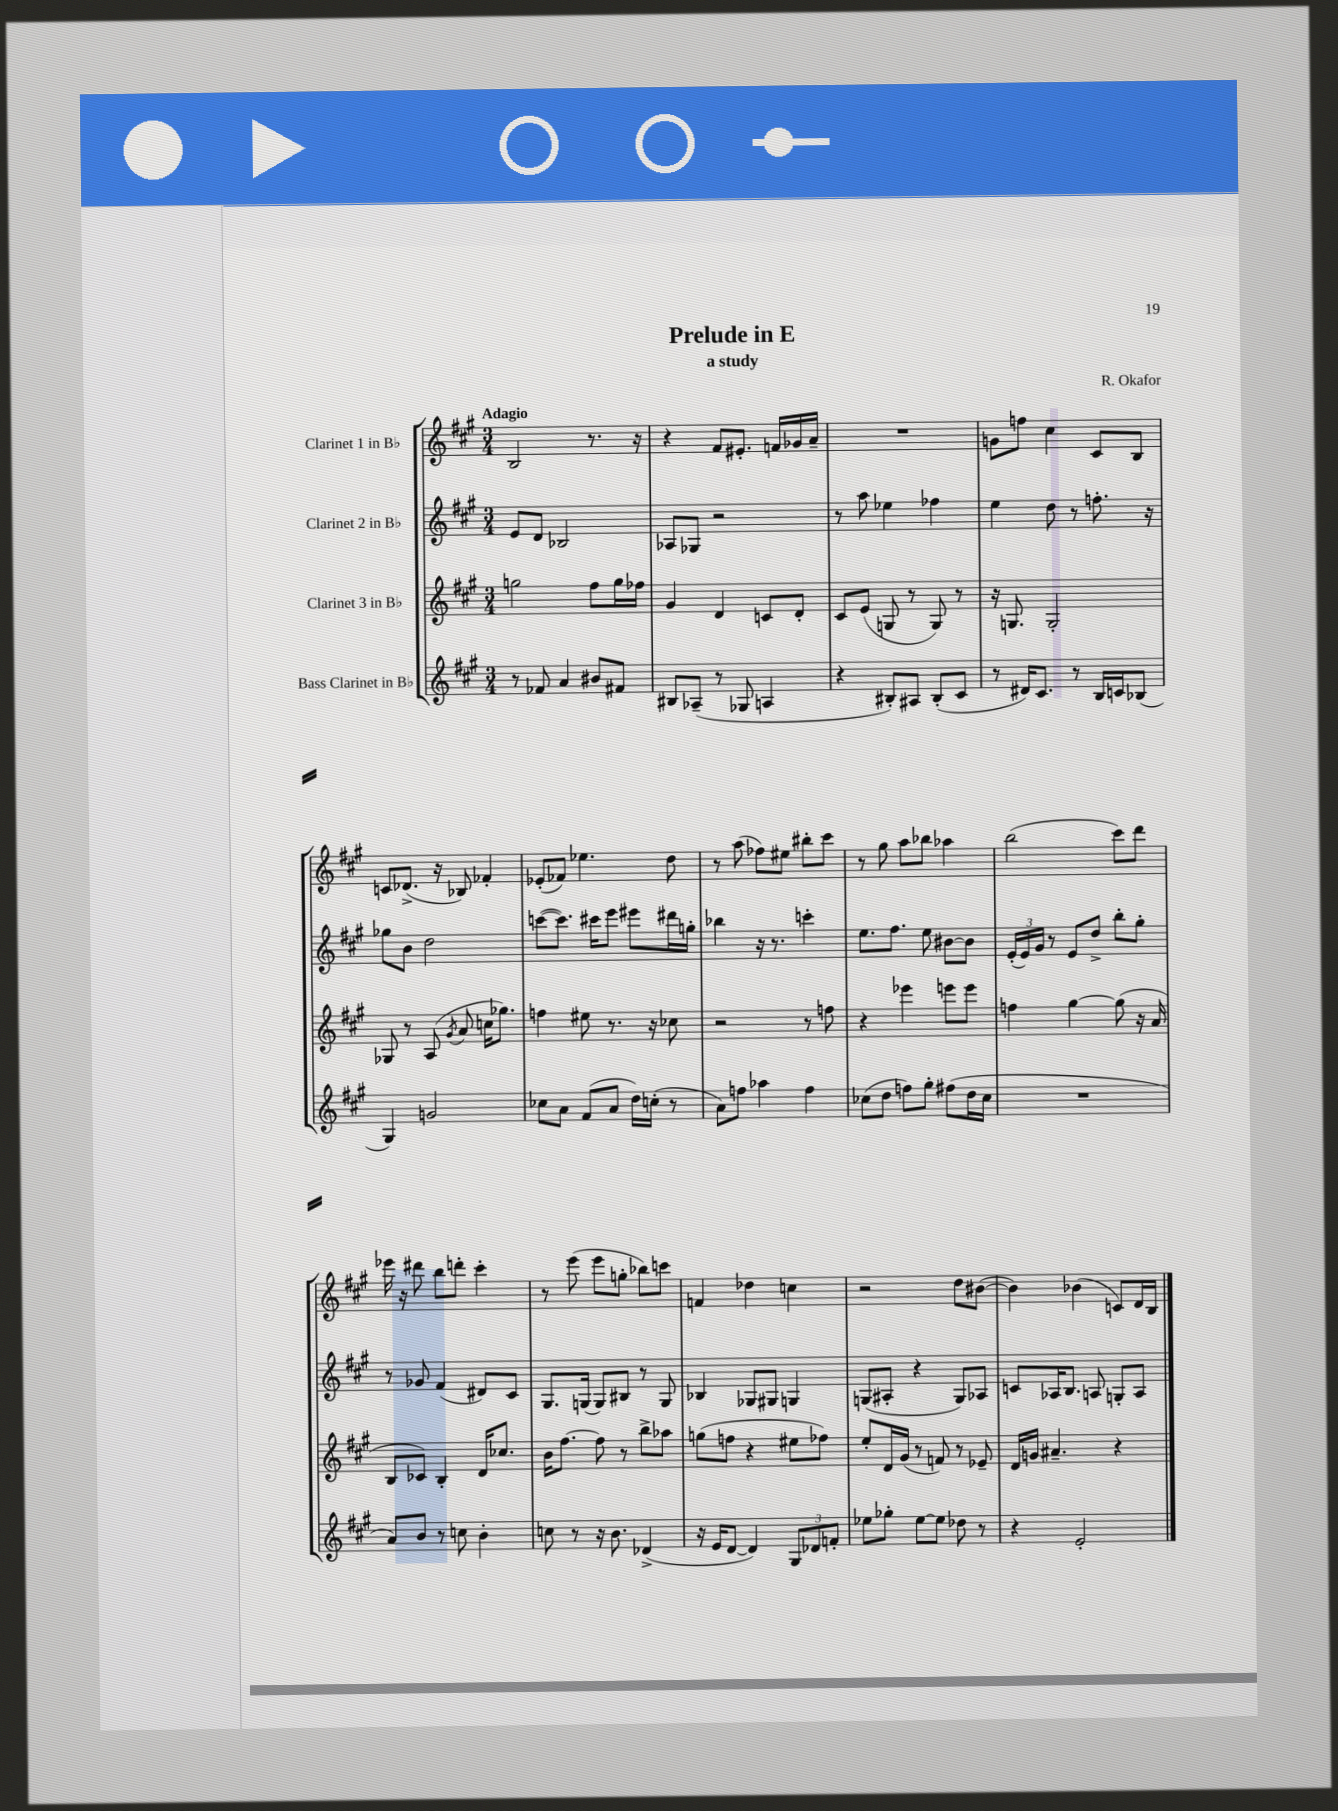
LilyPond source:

\header { title = "Prelude in E" composer = "R. Okafor" subtitle = "a study" }
<<
\new StaffGroup <<
\new Staff = "s0" \with { instrumentName = "Clarinet 1 in Bb" } {
    \clef treble \key a \major \numericTimeSignature \time 3/4 \tempo "Adagio"
    \autoBeamOff b2 r8. r16 |
    r4 fis'8[ eis'8.]-. f'16[ ges'16 a'16]-- |
    R2. |
    g'8[ f''8] cis''4 cis'8[ b8] |
    c'8[ des'8.]->( r16 bes8) fes'4-. |
    ees'8[-.( fes'8]) ees''4. d''8 |
    r8 a''8( fes''8[) eis''8] bis''8[-. cis'''8] |
    r8 gis''8 a''8[ bes''8] aes''4 |
    b''2( cis'''8[) d'''8] |
    ees'''16 r16 dis'''8 b''8[ d'''8]-. cis'''4-. |
    r8 e'''8( e'''8[ g''8]-. bes''8[) c'''8] |
    f'4 des''4 c''4 |
    r2 d''8[ bis'8]~( |
    bis'4) bes'4( c'8[) d'16 b16] \bar "|." |
}
\new Staff = "s1" \with { instrumentName = "Clarinet 2 in Bb" } {
    \clef treble \key a \major \numericTimeSignature \time 3/4
    \autoBeamOff e'8[ d'8] bes2 |
    aes8[ ges8] r2 |
    r8 a''8 ees''4 fes''4 |
    e''4 d''8 r8 f''8.-. r16 |
    ges''8[ b'8] d''2 |
    c'''8[~( c'''8.]) cis'''16[ e'''8] eis'''8[ dis'''16 g''16]-. |
    bes''4 r16 r8. c'''4-. |
    e''8.[ fis''8.] e''8 bis'8[~ bis'8] |
    \tuplet 3/2 { e'16[-.( e'16) gis'16] } r8 e'8[ d''8]-> b''8[-. gis''8]-. |
    r8 ges'8 fis'4( dis'8[) cis'8] |
    gis8.[ g16]( g8[) bis8] r8 g8 |
    bes4 ges8[ gis8] g4 |
    g8[( ais8]-. r4 g8[) aes8] |
    c'8[ aes16 b8.] a8 g8[-. a8] \bar "|." |
}
\new Staff = "s2" \with { instrumentName = "Clarinet 3 in Bb" } {
    \clef treble \key a \major \numericTimeSignature \time 3/4
    \autoBeamOff g''2 fis''8[ g''16 fes''16] |
    gis'4 d'4 c'8[ d'8]-. |
    cis'8[ e'8]( g8 r8 g8) r8 |
    r16 g8. g2-. |
    ges8 r8 a8( \acciaccatura { gis'8 } a'8 c''16[ ges''8.]) |
    f''4 eis''8 r8. r16 ces''8 |
    r2 r8 f''8 |
    r4 ees'''4 e'''8[ e'''8] |
    f''4 gis''4~ gis''8( r16 a'16 |
    b8[ ces'8]) b4-. d'16[ ces''8.] |
    b'16[ fis''8.]~ fis''8 r8 b''8[-> aes''8] |
    g''8[( f''8] r4 eis''8[ fes''8]) |
    e''8[-. d'16 gis'16]( r8 f'8) r8 ees'8-- |
    d'16[ g'16] ais'4.-- r4 \bar "|." |
}
\new Staff = "s3" \with { instrumentName = "Bass Clarinet in Bb" } {
    \clef treble \key a \major \numericTimeSignature \time 3/4
    \autoBeamOff r8 fes'8 a'4 bis'8[ fis'8] |
    bis8[ aes8]--( r8 ges8 a4 |
    r4 bis8[-.) ais8] bis8[-.( cis'8] |
    r8 dis'16[) cis'8.] r8 b16[ c'16 bes8]( |
    gis4) g'2 |
    ces''8[ a'8] fis'8[( a'8] d''16[) c''16]-.( r8 |
    a'8[) f''8] aes''4 f''4 |
    ces''8[( d''8] f''8[) gis''8]-. fis''8[( d''16 ces''16] |
    R2. |
    a'8[) b'8] r8 c''8 b'4-. |
    c''8 r8 r16 b'8. des'4->( |
    r16 e'16[ d'8]~ d'4) \tuplet 3/2 { gis8[ des'8 f'8]-. } |
    ees''8[ ges''8]-. ees''8[~ ees''8] des''8 r8 |
    r4 e'2-. \bar "|." |
}
>>
>>
\layout { \context { \Score \remove "Bar_number_engraver" } }
